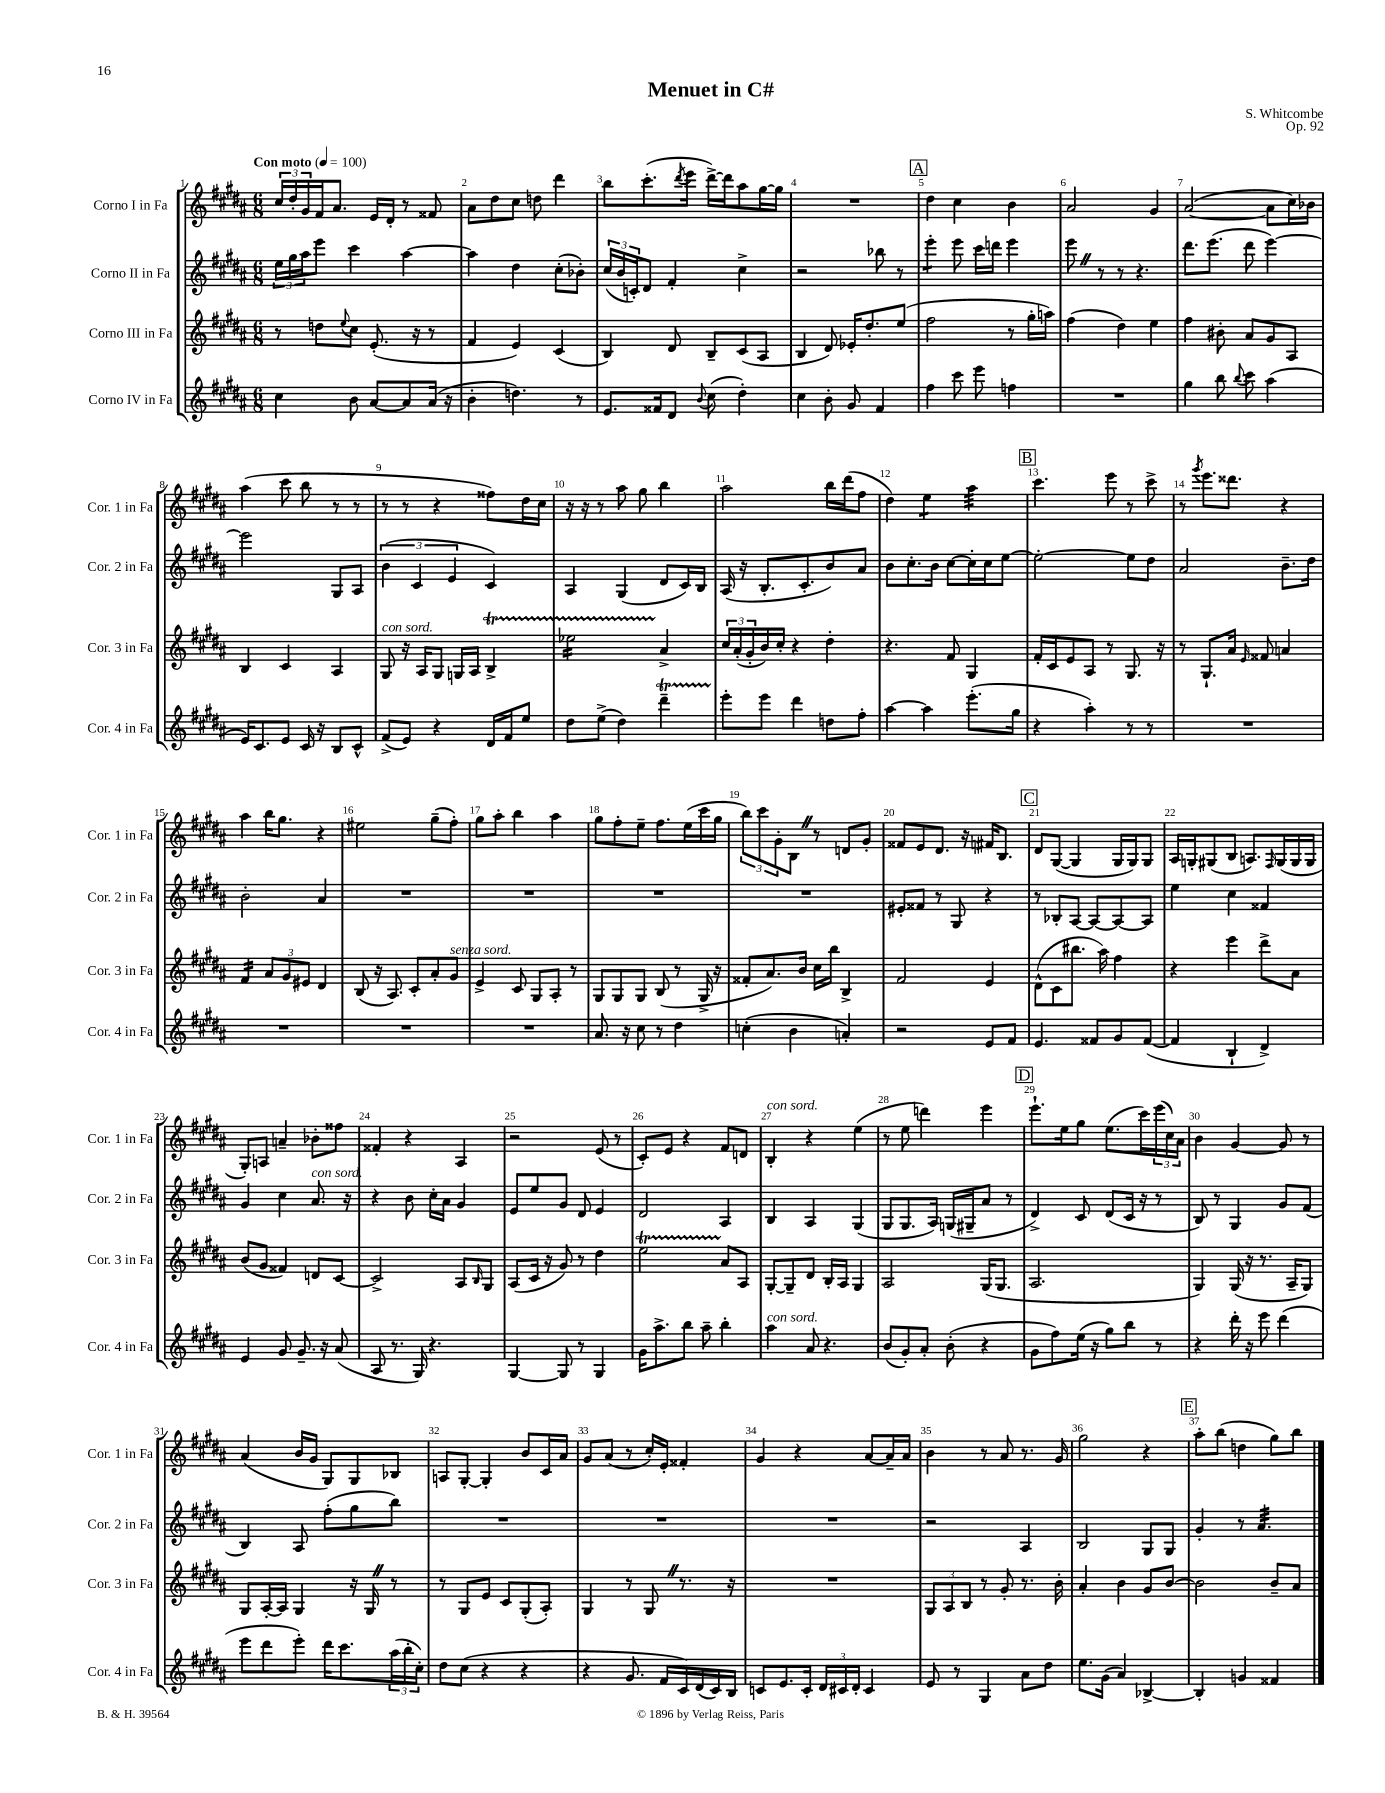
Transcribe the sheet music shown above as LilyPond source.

\header { title = "Menuet in C#" composer = "S. Whitcombe" opus = "Op. 92" }
<<
\new StaffGroup <<
\new Staff = "s0" \with { instrumentName = "Corno I in Fa" shortInstrumentName = "Cor. 1 in Fa" } {
    \clef treble \key b \major \numericTimeSignature \time 6/8 \tempo "Con moto" 4 = 100
    \tuplet 3/2 { cis''16 dis''16-. gis'16 } fis'16 ais'8. e'16 dis'16-. r8 fisis'8 |
    ais'8 dis''8 cis''8 d''8 dis'''4 |
    b''8 cis'''8.-.( \acciaccatura { dis'''8 } e'''16 dis'''16~->) dis'''16 ais''8 gis''16~ gis''16 |
    R2. |
    \mark \markup { \box "A" } dis''4 cis''4 b'4 |
    ais'2 gis'4 |
    ais'2~( ais'8 cis''16) bes'16 |
    ais''4( cis'''8 b''8 r8 r8 |
    r8 r8 r4 fisis''8) dis''16 cis''16 |
    r16 r16 r8 ais''8 gis''8 b''4 |
    ais''2 b''16 dis'''16( fis''8 |
    dis''4) e''4:8 ais''4:32 |
    \mark \markup { \box "B" } cis'''4. e'''8 r8 cis'''8-> |
    r8 \acciaccatura { gis'''8 } e'''8. disis'''8. r4 |
    ais''4 b''16 gis''8. r4 |
    eis''2 gis''8--( fis''8-.) |
    gis''8 ais''8-. b''4 ais''4 |
    gis''8 fis''8-. e''8-- fis''8. e''16( cis'''16 gis''16 |
    \tuplet 3/2 { b''8) cis'''8 gis'8-. } b8 \once \override BreathingSign.text = \markup { \musicglyph "scripts.caesura.straight" } \breathe r8 d'8 gis'8-. |
    fisis'8 e'8 dis'8. r16 fis'16 b8. |
    \mark \markup { \box "C" } dis'8 gis8~( gis4 gis16 gis16) gis8 |
    ais16 g16-. gis8( b8 a8.) \grace { fis16 } gis16( gis16 gis16 |
    gis8-.) a8 a'4-- bes'8-. fisis''8 |
    fisis'4-. r4 ais4 |
    r2 e'8( r8 |
    cis'8-.) e'8 r4 fis'8 d'8 |
    b4-.^\markup { \italic "con sord." } r4 e''4( |
    r8 e''8 d'''4) e'''4 |
    \mark \markup { \box "D" } e'''8.-! e''16 gis''8 e''8.( cis'''16) \tuplet 3/2 { e'''16( cis''16) ais'16 } |
    b'4 gis'4~ gis'8 r8 |
    ais'4( b'16 gis'16 gis8) gis8 bes8 |
    a8 gis8~-. gis4-. b'8 cis'16 ais'16 |
    gis'8 ais'8( r8 cis''16-.) e'16-. fisis'4-. |
    gis'4 r4 ais'8~ ais'16-- ais'16 |
    b'4 r8 ais'8 r8. gis'16 |
    gis''2 r4 |
    \mark \markup { \box "E" } ais''8-. b''8( d''4 gis''8) b''8 \bar "|." |
}
\new Staff = "s1" \with { instrumentName = "Corno II in Fa" shortInstrumentName = "Cor. 2 in Fa" } {
    \clef treble \key b \major \numericTimeSignature \time 6/8
    \tuplet 3/2 { e''16 gis''16 ais''16 } e'''8 cis'''4 ais''4~ |
    ais''4 dis''4 cis''8-.( bes'8-.) |
    \tuplet 3/2 { cis''16( b'16 c'16-.) } dis'8 fis'4-. cis''4-> |
    r2 bes''8 r8 |
    \mark \markup { \box "A" } e'''4:8-. e'''8 cis'''16 d'''16 e'''4 |
    e'''8 \once \override BreathingSign.text = \markup { \musicglyph "scripts.caesura.straight" } \breathe r8 r8 r4. |
    dis'''8. e'''8.( dis'''8 e'''4~) |
    e'''2 gis8 ais8 |
    \tuplet 3/2 { b'4( cis'4 e'4 } cis'4) |
    ais4 gis4( dis'8 cis'16) b16 |
    ais16( r16 b8.-. cis'8.-. b'8) ais'8 |
    b'8 cis''8.-. b'16 cis''8~ cis''16-. cis''16 e''8~ |
    \mark \markup { \box "B" } e''2~-. e''8 dis''8 |
    ais'2 b'8.-- dis''16 |
    b'2-. ais'4 |
    R2. |
    R2. |
    R2. |
    R2. |
    eis'8-. fisis'8 r8 gis8 r4 |
    \mark \markup { \box "C" } r8 bes8-. ais8~ ais8~ ais8~ ais8 |
    e''4 cis''4 fisis'4 |
    gis'4 cis''4 ais'8.^\markup { \italic "con sord." } r16 |
    r4 b'8 cis''16-. ais'16 gis'4 |
    e'8 e''8 gis'8 dis'8 e'4 |
    dis'2 ais4 |
    b4 ais4 gis4( |
    gis8 gis8. ais16) g16( gis16-- ais'8 r8 |
    \mark \markup { \box "D" } dis'4->) cis'8 dis'8( cis'16 r16 r8 |
    b8) r8 gis4 gis'8 fis'8( |
    b4) ais8 fis''8-.( gis''8 b''8) |
    R2. |
    R2. |
    R2. |
    r2 ais4 |
    b2 gis8 gis8 |
    \mark \markup { \box "E" } gis'4-. r8 ais'4.:32 \bar "|." |
}
\new Staff = "s2" \with { instrumentName = "Corno III in Fa" shortInstrumentName = "Cor. 3 in Fa" } {
    \clef treble \key b \major \numericTimeSignature \time 6/8
    r8 d''8 \appoggiatura { e''8 } cis''8 e'8.-.( r16 r8 |
    fis'4 e'4) cis'4( |
    b4) dis'8 b8-- cis'8( ais8 |
    b4 dis'8) ees'16-. dis''8.-. e''8( |
    \mark \markup { \box "A" } fis''2 r8 gis''16-. a''16) |
    fis''4( dis''4) e''4 |
    fis''4 bis'8-. ais'8 gis'8 ais8 |
    b4 cis'4 ais4 |
    gis8^\markup { \italic "con sord." } r16 ais16 gis8 g16 ais16 b4->\startTrillSpan |
    ees''2:16 ais'4->\stopTrillSpan |
    \tuplet 3/2 { cis''16 ais'16-.( gis'16-. } b'16) cis''16-. r4 dis''4-. |
    r4. fis'8 gis4 |
    \mark \markup { \box "B" } fis'16-. cis'16 e'8 ais8 r8 gis8. r16 |
    r8 gis8.-! ais'16 \grace { e'16 } fisis'8 a'4 |
    fis'4:16 \tuplet 3/2 { ais'8 gis'8 eis'8 } dis'4 |
    b8( r16 ais8.) cis'8-. ais'8-. gis'8^\markup { \italic "senza sord." } |
    e'4-> cis'8 gis8 ais8-. r8 |
    gis8 gis8 gis8 b8( r8 gis16-> r16 |
    fisis'8-. ais'8.) b'16 cis''16 b''16 b4-> |
    fis'2 e'4 |
    \mark \markup { \box "C" } dis'8-^( cis'8 bis''8. ais''16) fis''4 |
    r4 e'''4 dis'''8-> ais'8 |
    b'8( gis'8 fisis'4) d'8 cis'8~ |
    cis'2-> ais8 \grace { b16 } gis8 |
    ais8( cis'16 r16 gis'8) r8 dis''4 |
    e''2\startTrillSpan ais'8\stopTrillSpan ais8 |
    gis8~-. gis8-- dis'8 b16-. ais16 gis4 |
    ais2 gis16( gis8. |
    \mark \markup { \box "D" } ais2. |
    gis4) gis16( r16 r8. ais16-- gis8) |
    gis8 ais16~-. ais16 gis4 r16 gis16 \once \override BreathingSign.text = \markup { \musicglyph "scripts.caesura.straight" } \breathe r8 |
    r8 gis8 e'8 cis'8 gis8-.( ais8-.) |
    gis4 r8 gis8 \once \override BreathingSign.text = \markup { \musicglyph "scripts.caesura.straight" } \breathe r8. r16 |
    R2. |
    \tuplet 3/2 { gis8 ais8 b8 } r8 gis'8-. r8. b'16-. |
    ais'4-. b'4 gis'8 b'8~ |
    \mark \markup { \box "E" } b'2 b'8-- ais'8 \bar "|." |
}
\new Staff = "s3" \with { instrumentName = "Corno IV in Fa" shortInstrumentName = "Cor. 4 in Fa" } {
    \clef treble \key b \major \numericTimeSignature \time 6/8
    cis''4 b'8 ais'8~ ais'8 ais'16( r16 |
    b'4-. d''4.) r8 |
    e'8. fisis'16 dis'8 \appoggiatura { b'8 } cis''8( dis''4-.) |
    cis''4 b'8-. gis'8 fis'4 |
    \mark \markup { \box "A" } fis''4 cis'''8 e'''8 f''4 |
    R2. |
    gis''4 b''8 \appoggiatura { b''8 } cis'''8 ais''4( |
    e'16) cis'8. e'8 cis'16 r16 b8 cis'8-^ |
    fis'8->( e'8) r4 dis'16 fis'16 e''8 |
    dis''8 e''8->( dis''4) dis'''4--\startTrillSpan |
    e'''8-.\stopTrillSpan e'''8 dis'''4 d''8 fis''8-. |
    ais''4~ ais''4 e'''8.-.( gis''16 |
    \mark \markup { \box "B" } r4 ais''4-.) r8 r8 |
    R2. |
    R2. |
    R2. |
    R2. |
    ais'8. r16 cis''8 r8 dis''4 |
    c''4-.( b'4 a'4-.) |
    r2 e'8 fis'8 |
    \mark \markup { \box "C" } e'4. fisis'8 gis'8 fisis'8~( |
    fisis'4 b4-! dis'4->) |
    e'4 gis'8 gis'8.-- r16 ais'8( |
    ais8 r8. gis16) r4. |
    gis4~ gis8 r8 gis4 |
    gis'16 ais''8.-> b''8 ais''8-- b''4-. |
    ais''4^\markup { \italic "con sord." } ais'8 r4. |
    b'8( gis'8-.) ais'8-. b'8-.( r4 |
    \mark \markup { \box "D" } gis'8 fis''8) e''16( r16 gis''8) b''8 r8 |
    r4 dis'''16-. r16 e'''8 dis'''4( |
    e'''8 dis'''8 e'''8-.) dis'''16 cis'''8. \tuplet 3/2 { ais''16( b''16-. cis''16-.) } |
    dis''8 cis''8( r4 r4 |
    r4 gis'8. fis'16 cis'16) dis'16( cis'16) b16 |
    c'8 e'8. c'16-. \tuplet 3/2 { dis'16 cis'16 dis'16-. } cis'4 |
    e'8 r8 gis4 ais'8 dis''8 |
    e''8. gis'16( ais'4) bes4~-> |
    \mark \markup { \box "E" } bes4-. g'4 fisis'4 \bar "|." |
}
>>
>>
\layout { \context { \Score \override BarNumber.break-visibility = ##(#f #t #t) barNumberVisibility = #all-bar-numbers-visible } }
